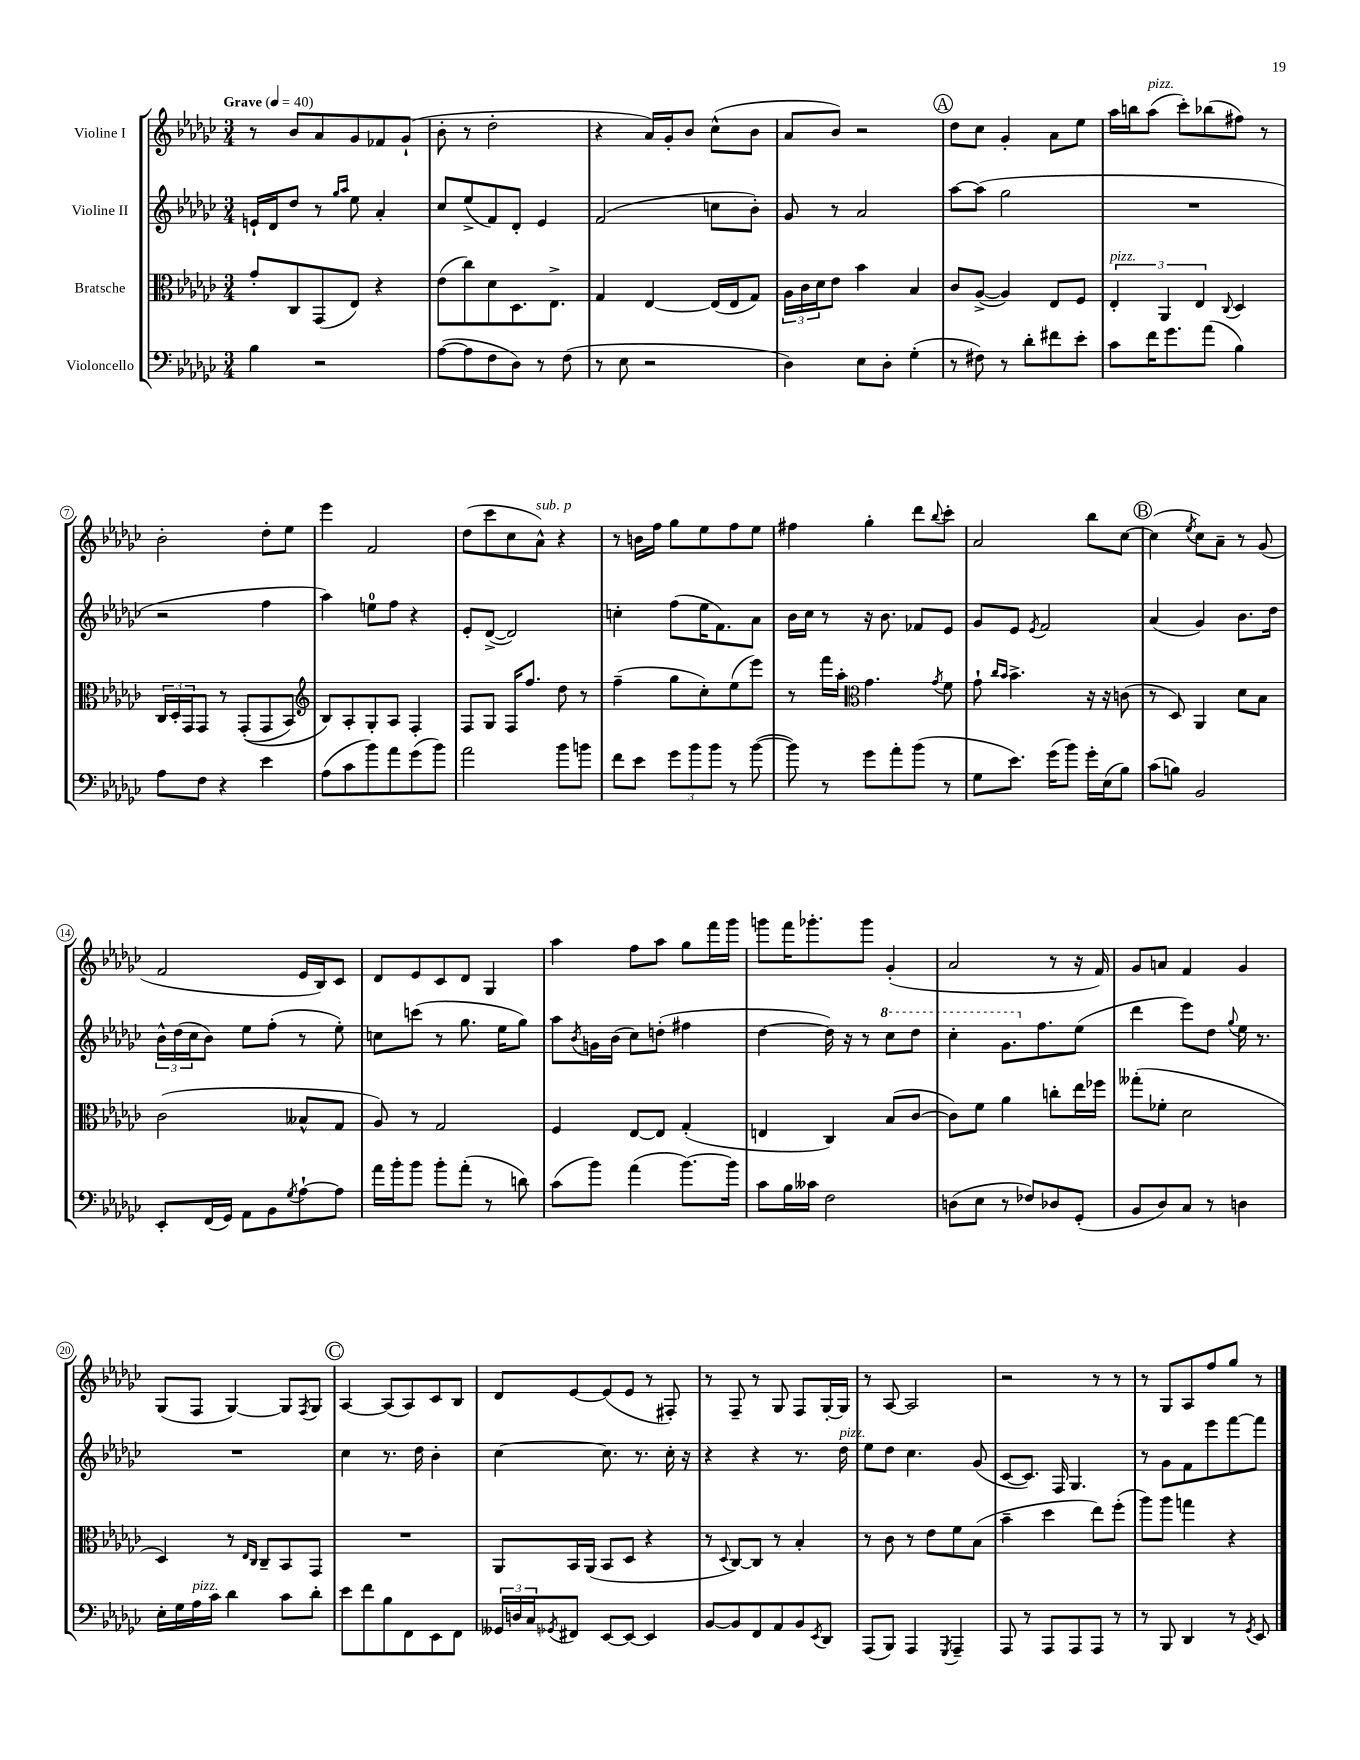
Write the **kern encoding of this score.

**kern	**kern	**kern	**kern
*staff4	*staff3	*staff2	*staff1
*clefF4	*clefC3	*clefG2	*clefG2
*k[b-e-a-d-g-c-]	*k[b-e-a-d-g-c-]	*k[b-e-a-d-g-c-]	*k[b-e-a-d-g-c-]
*M3/4	*M3/4	*M3/4	*M3/4
*MM40	*MM40	*MM40	*MM40
4B-	8g-'	16e`	8r
.	.	16d-	.
.	8C-	8dd-	8b-
2r	(8GG-	8r	8a-
.	.	16qqgg-	.
.	.	16qqaa-	.
.	8E-)	8ee-	8g-
.	4r	4a-'	8f-
.	.	.	(8g-`
=	=	=	=
([8A-	(8e-	8cc-	8b-'
8A-]	8cc-)	(8ee-^	8r
8F	8d-	8f)	2dd-'
8D-)	8.D-	8d-'	.
8r	.	4e-	.
.	8.E-^	.	.
(8F	.	.	.
=	=	=	=
8r	4G-	(2f	4r
8E-	.	.	.
2r	[4E-	.	16a-)
.	.	.	16g-'
.	.	.	8b-
.	(16E-]	8cc	(8cc-^^
.	16E-	.	.
.	8G-)	8b-')	8b-
=	=	=	=
4D-)	24A-	8g-	8a-
.	24c-	.	.
.	24d-	.	.
.	8e-	8r	8b-)
8E-	4b-	2a-	2r
8D-'	.	.	.
(4G-'	4B-	.	.
=	=	=	=
8r	8c-	[8aa-	8dd-
8F#)	([8A-^	(8aa-]	8cc-
8r	4A-])	2gg-	4g-'
8d-'	.	.	.
8f#	8E-	.	8a-
8e-'	8F	.	8ee-
=	=	=	=
8c-	6E-'	2.r	16aa-
.	.	.	16bb
16f	.	.	(8aa-
.	6AA-	.	.
8.g-	.	.	.
.	.	.	8ccc-')
.	6E-	.	.
(8a-	.	.	(8bb-
.	8qqC-	.	.
4B-)	4D-	.	8ff#)
.	.	.	8r
=	=	=	=
8A-	24C-	2r	2b-'
.	24D-'	.	.
.	24GG-	.	.
8F	8GG-	.	.
4r	8r	.	.
.	&((8GG-'	.	.
4e-	8GG-	4ff	8dd-'
.	8BB-)	.	8ee-
=	=	=	=
*	*clefG2	*	*
(8A-	8B-&)	4aa-)	4eee-
8c-	8A-'	.	.
8b-)	8G-'	8ee	2f
8a-	8A-	8ff	.
(8g-	4F'	4r	.
8b-)	.	.	.
=	=	=	=
2a-	8F	8e-'	(8dd-
.	8G-	([8d-^	8ccc-
.	16F	2d-])	8cc-
.	8.ff	.	.
.	.	.	8a-^^)
8b-	8dd-	.	4r
8b	8r	.	.
=	=	=	=
8f	(4ff~	4cc'	8r
8e-	.	.	16b
.	.	.	16ff
12g-	8gg-	(8ff	8gg-
12b-	.	.	.
.	8cc-')	16ee-	8ee-
12b-	.	.	.
.	.	8.f)	.
8r	(8ee-	.	8ff
([8b-	8eee-)	8a-	8ee-
=	=	=	=
8b-])	8r	16b-	4ff#
.	.	16cc-	.
8r	16fff	8r	.
.	16aa-'	.	.
*	*clefC3	*	*
8g-	4.g-	16r	4gg-'
.	.	8.b-	.
8a-'	.	.	.
(8b-	.	8f-	8ddd-
.	8qg-	.	8qqbb-
8r	8f	8e-	8ccc-'
=	=	=	=
8G-	8g-`	8g-	2a-
.	16qqcc-	.	.
.	16qqb-	.	.
8.e-)	4.b-^	8e-	.
.	.	8qe-	.
.	.	2f	.
(16g-	.	.	.
8b-)	.	.	.
16g-'	16r	.	8bb-
(16E-	16r	.	.
8B-)	(8c	.	[8cc-
=	=	=	=
(8c-	8r	(4a-	(4cc-]
8B)	8D-)	.	.
.	.	.	8qee-
2BB-	4AA-	4g-)	8cc-)
.	.	.	8a-~
.	8d-	8.b-	8r
.	8B-	.	(8g-
.	.	16dd-	.
=	=	=	=
8EE-'	(2c-	24b-^^	2f
.	.	(24dd-	.
.	.	24cc-	.
(16FF	.	8b-)	.
16GG-)	.	.	.
8AA-	.	8ee-	.
8BB-	.	(8ff'	.
8qG-	.	.	.
[8A-`	8B--^^	8r	16e-
.	.	.	16B-)
8A-]	8G-	8ee-')	8c-
=	=	=	=
16a-	8A-)	8cc	8d-
16b-'	.	.	.
8b-	8r	(8ccc	8e-
8b-'	2G-	8r	8c-
(8a-'	.	8.gg-	8d-
8r	.	.	4G-
.	.	16ee-	.
8d)	.	8gg-)	.
=	=	=	=
(8c-	4F	8aa-	4aa-
.	.	8qb-	.
8b-)	.	16g	.
.	.	(16b-	.
(4a-	[8E-	8cc-)	8ff
.	8E-]	(8dd'	8aa-
[8.b-)	(4G-'	4ff#	8gg-
.	.	.	16fff
16b-]	.	.	16ggg-
=	=	=	=
8c-	4E	[4dd-	8ggg
16B-	.	.	16fff
16c--	.	.	8.ggg-'
2F	4C-)	16dd-])	.
.	.	16r	.
.	.	8r	8ggg-
.	(8B-	8ccc-	(4g-'
.	[8c-	8ddd-	.
=	=	=	=
(8D	8c-])	4ccc-'	2a-
8E-	8f	.	.
8r	4a-	8.gg-	.
8F-)	.	.	.
.	.	8.ff	.
8D-	8cc'	.	8r
(8GG-'	16ee-	(8ee-	16r
.	16ff-	.	16f)
=	=	=	=
8BB-	(8gg--'	4ddd-	8g-
8D-)	8f-'	.	8a
8C-	2d-	8eee-)	4f
8r	.	8dd-	.
.	.	8qqgg-	.
4D	.	16ee-	4g-
.	.	8.r	.
=	=	=	=
16E-'	4D-)	2.r	(8G-
16G-	.	.	.
16A-	.	.	8F
16c-	.	.	.
4d-	8r	.	[4G-)
.	16qqE-	.	.
.	16qqC-	.	.
.	8C-~	.	.
8c-	8BB-	.	8G-]
.	.	.	8qF
8d-'	8GG-	.	8G-
=	=	=	=
8e-	2.r	4cc-	[4A-
8f	.	.	.
8B-	.	8.r	(8A-]
8FF	.	.	8A-)
.	.	16dd-	.
8EE-	.	4b-'	8c-
8FF	.	.	8B-
=	=	=	=
24GG--	8AA-	[4cc-	8d-
24D	.	.	.
24C-	.	.	.
8qGG-	.	.	.
8FF#	16BB-	.	[8e-
.	(16AA-	.	.
[8EE-	8BB-	8.cc-]	(8e-]
8EE-_	8D-	.	8e-
.	.	8.r	.
4EE-]	4r	.	8r
.	.	16cc-'	8F#')
.	.	16r	.
=	=	=	=
[8BB-	8r	4r	8r
.	8qqD-	.	.
8BB-]	[8C-)	.	8F~
8FF	8C-]	4r	8r
8AA-	8r	.	8G-
8BB-	4B-'	8.r	8F
8qEE-	.	.	.
8DD-	.	.	[16G-'
.	.	16dd-	16G-]
=	=	=	=
(8AAA-	8r	8ee-	8r
8BBB-)	8c-	8dd-	[8A-
4AAA-	8r	4.cc-	2A-]
.	8e-	.	.
8qGGG-	.	.	.
4AAA-~	8f	.	.
.	(8B-	(8g-	.
=	=	=	=
8AAA-	4b-~	[8c-	2r
8r	.	8.c-])	.
8AAA-	4dd-	.	.
.	.	16F	.
8AAA-	.	4.G-	.
8AAA-	8ee-)	.	8r
8r	(8ff'	.	8r
=	=	=	=
8r	8aa-)	8r	8r
8BBB-	8aa-	8g-	8G-
4DD-	4gg	8f	8A-
.	.	8eee-	8ff
8r	4r	[8fff	8gg-
8qGG-	.	.	.
8EE-	.	8fff]	8r
==	==	==	==
*-	*-	*-	*-
